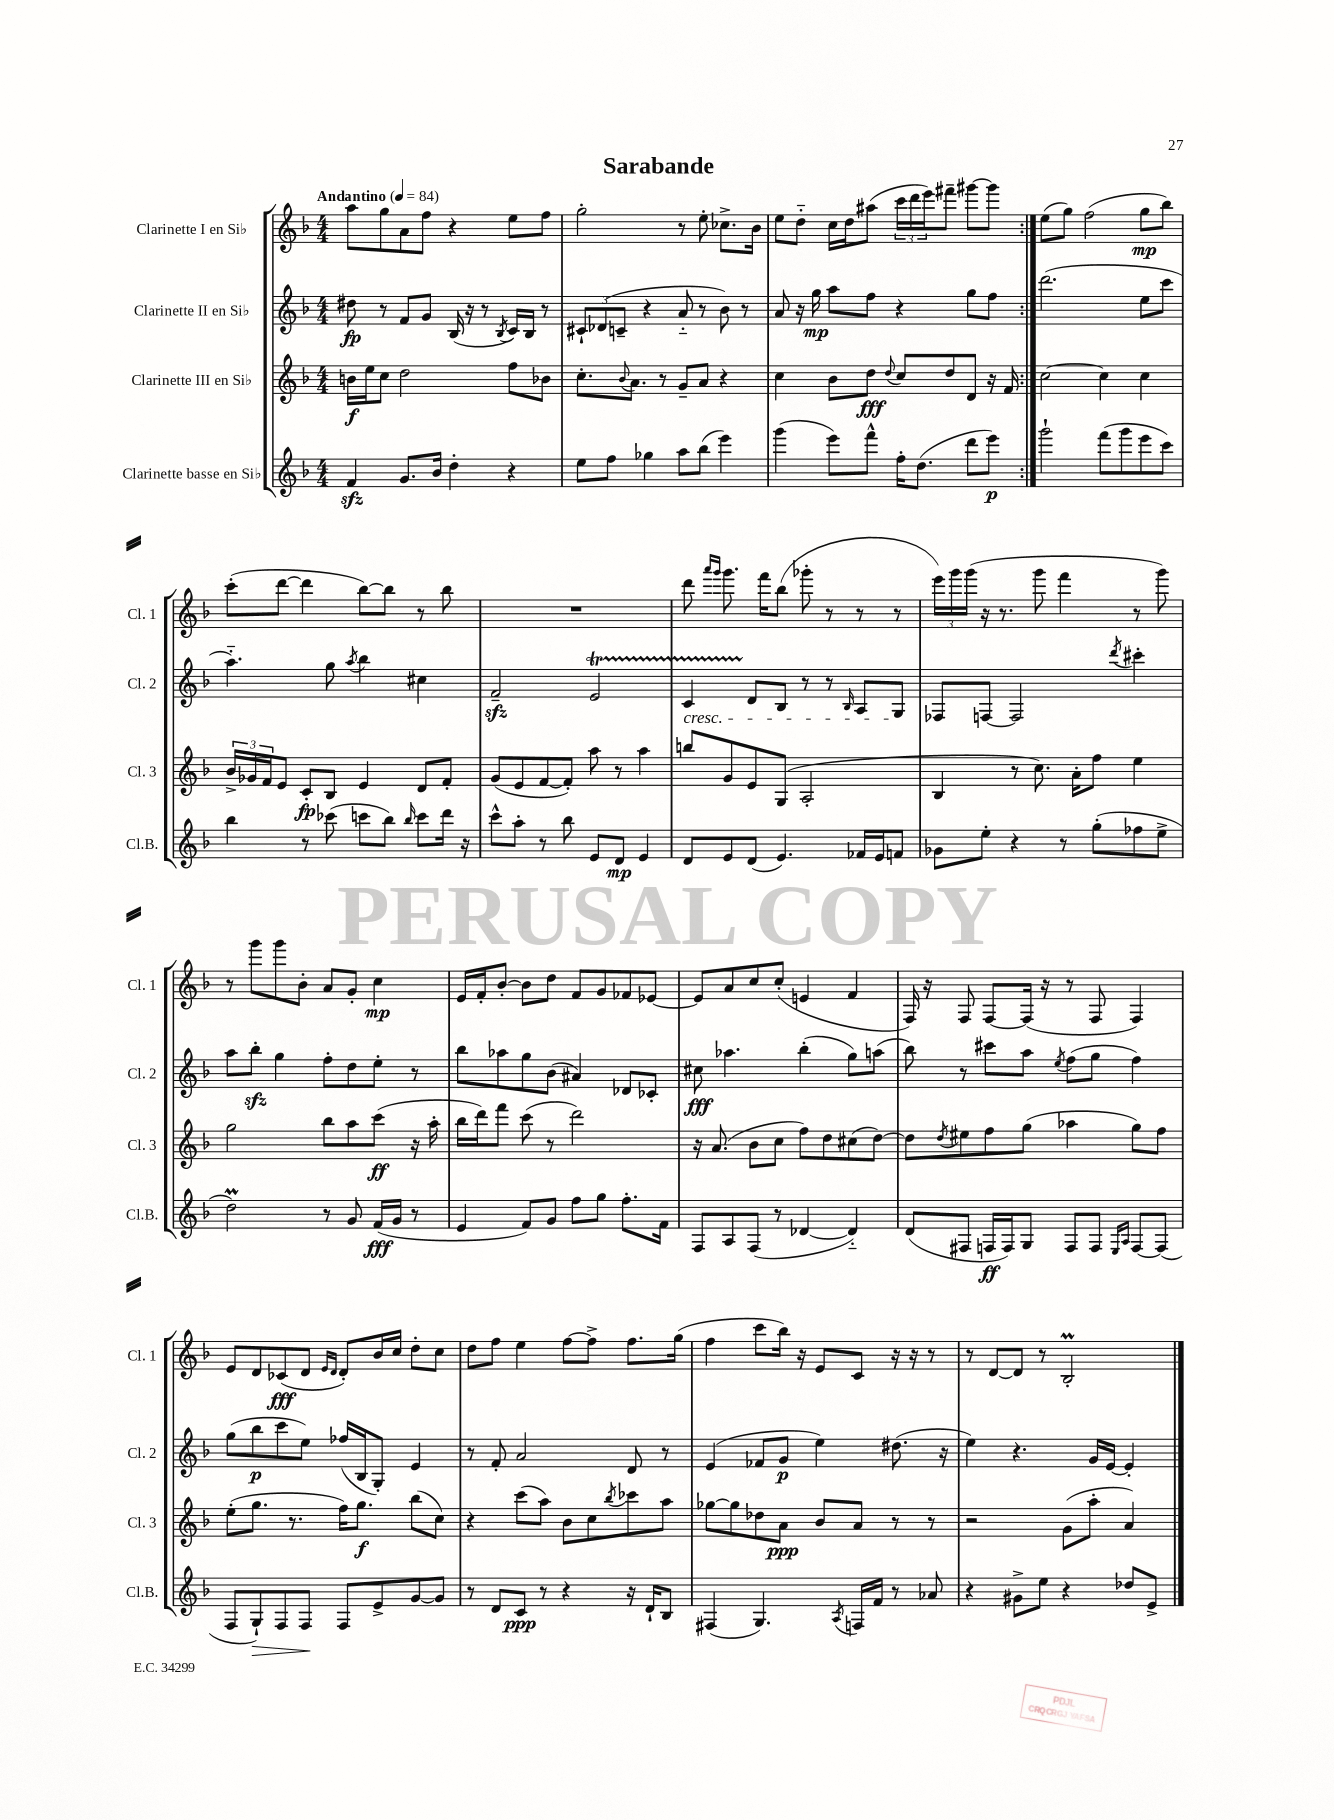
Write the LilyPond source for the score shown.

\header { title = "Sarabande" }
<<
\new StaffGroup <<
\new Staff = "s0" \with { instrumentName = "Clarinette I en Sib" shortInstrumentName = "Cl. 1" } {
    \clef treble \key f \major \numericTimeSignature \time 4/4 \tempo "Andantino" 4 = 84
    \repeat volta 2 { a''8 g''8 a'8 f''8 r4 e''8 f''8 |
    g''2-. r8 e''8-. ces''8.-> bes'16 |
    e''8 d''8-_ c''16 d''16 ais''8( \tuplet 3/2 { c'''16 d'''16 e'''16) } fis'''8-- gis'''8~ gis'''8 | }
    e''8( g''8) f''2( g''8\mp bes''8) |
    c'''8-.( d'''8~ d'''4 bes''8~) bes''8 r8 bes''8 |
    R1 |
    d'''8 \grace { a'''16 g'''16 } g'''8. f'''16 bes''8( ges'''8-. r8 r8 r8 |
    \tuplet 3/2 { e'''16) g'''16 g'''16( } r16 r8. g'''8 f'''4 r8 g'''8) |
    r8 g'''8 g'''8 bes'8-. a'8 g'8-. c''4\mp |
    e'16 f'16-. bes'8~-. bes'8 d''8 f'8 g'8 fes'8 ees'8~ |
    ees'8 a'8 c''8 c''8-.( e'4 f'4 |
    f16) r16 f8 f8~ f16( r16 r8 f8 f4) |
    e'8 d'8 ces'8\fff( d'8 \grace { e'16 d'16 } d'8-.) bes'16 c''16 d''8-. c''8 |
    d''8 f''8 e''4 f''8~ f''8-> f''8. g''16( |
    f''4 c'''8 bes''16) r16 e'8 c'8 r16 r16 r8 |
    r8 d'8~ d'8 r8 bes2-.\prall \bar "|." |
}
\new Staff = "s1" \with { instrumentName = "Clarinette II en Sib" shortInstrumentName = "Cl. 2" } {
    \clef treble \key f \major \numericTimeSignature \time 4/4
    \repeat volta 2 { dis''8\fp r8 f'8 g'8 bes16( r16 r8 \acciaccatura { bes8 } c'16) bes16 r8 |
    \tuplet 3/2 { cis'8-! des'8( c'8-- } r4 a'8-_ r8 bes'8) r8 |
    a'8 r16 g''16\mp a''8 f''8 r4 g''8 f''8 | }
    d'''2.( e''8 c'''8 |
    a''4.-_) g''8 \acciaccatura { a''8 } bes''4 cis''4 |
    f'2--\sfz e'2\startTrillSpan |
    c'4\cresc d'8\stopTrillSpan bes8 r8 r8 \grace { bes16 } a8 g8\! |
    fes8 f8~ f2 \acciaccatura { d'''8 } cis'''4-. |
    a''8 bes''8-.\sfz g''4 f''8-. d''8 e''8-. r8 |
    bes''8 aes''8 g''8 bes'8( ais'4) des'8 ces'8-. |
    cis''8\fff aes''4. bes''4-.( g''8) a''8( |
    bes''8) r8 cis'''8 a''8 \acciaccatura { e''8 } f''8( g''8 f''4) |
    g''8( bes''8\p c'''8 e''8) fes''16( bes16 g8-.) e'4 |
    r8 f'8-. a'2 d'8 r8 |
    e'4( fes'8 g'8\p e''4) dis''8.( r16 |
    e''4) r4. g'16 e'16~ e'4-. \bar "|." |
}
\new Staff = "s2" \with { instrumentName = "Clarinette III en Sib" shortInstrumentName = "Cl. 3" } {
    \clef treble \key f \major \numericTimeSignature \time 4/4
    \repeat volta 2 { b'16\f e''16 c''8 d''2 f''8 bes'8 |
    c''8.-. \appoggiatura { bes'8 } a'8. r8 g'8-- a'8 r4 |
    c''4 bes'8 d''8\fff \appoggiatura { d''8 } c''8 d''8 d'8 r16 f'16 | }
    c''2~ c''4 c''4 |
    \tuplet 3/2 { bes'16-> ges'16 f'16 } e'8 c'8-.\fp bes8 e'4 d'8 f'8-. |
    g'8( e'8 f'8~ f'8-.) a''8 r8 a''4 |
    b''8 g'8 e'8 g8( a2-. |
    bes4 r8 c''8.) a'16-. f''8 e''4 |
    g''2 bes''8 a''8 c'''8\ff( r16 a''16-. |
    bes''16 d'''16) f'''8 c'''8( r8 d'''2) |
    r16 a'8.( bes'8 c''8 f''8) d''8 cis''8( d''8~) |
    d''8 \acciaccatura { d''8 } eis''8 f''8 g''8( aes''4 g''8) f''8 |
    e''8-.( g''8. r8. f''16) g''8.\f bes''8( c''8) |
    r4 c'''8( a''8) bes'8 c''8 \acciaccatura { bes''8 } ces'''8 a''8 |
    ges''8~ ges''8 des''8 a'8\ppp bes'8 a'8 r8 r8 |
    r2 g'8( a''8-. a'4) \bar "|." |
}
\new Staff = "s3" \with { instrumentName = "Clarinette basse en Sib" shortInstrumentName = "Cl.B." } {
    \clef treble \key f \major \numericTimeSignature \time 4/4
    \repeat volta 2 { f'4\sfz g'8. bes'16 d''4-. r4 |
    e''8 f''8 ges''4 a''8 bes''8( e'''4) |
    g'''4( e'''8) f'''8-^ f''16-. d''8.( d'''8 e'''8\p) | }
    g'''2-! f'''8( g'''8 e'''8 c'''8) |
    bes''4 r8 ces'''8( c'''8 bes''8) \grace { bes''16 } c'''8 d'''16 r16 |
    c'''8-^ a''8-. r8 bes''8 e'8 d'8\mp e'4 |
    d'8 e'8 d'8( e'4.) fes'16 e'16 f'8 |
    ges'8 e''8-. r4 r8 g''8-.( fes''8 e''8-> |
    d''2\prall) r8 g'8 f'16\fff( g'16 r8 |
    e'4 f'8) g'8 f''8 g''8 f''8.-. f'16 |
    f8 a8 f8( r8 des'4~ des'4-_) |
    d'8( fis8 f16\ff f16) g8 f8 f8 \grace { e16 a16 } f8~ f8( |
    f8 g8-!\>) f8 f8\! f8 e'8-> g'8~ g'8 |
    r8 d'8 c'8\ppp r8 r4 r16 d'16-! bes8 |
    fis4( g4.) \acciaccatura { a8 } f16 f'16 r8 aes'8 |
    r4 gis'8-> e''8 r4 des''8 e'8-> \bar "|." |
}
>>
>>
\layout { \context { \Score \remove "Bar_number_engraver" } }
